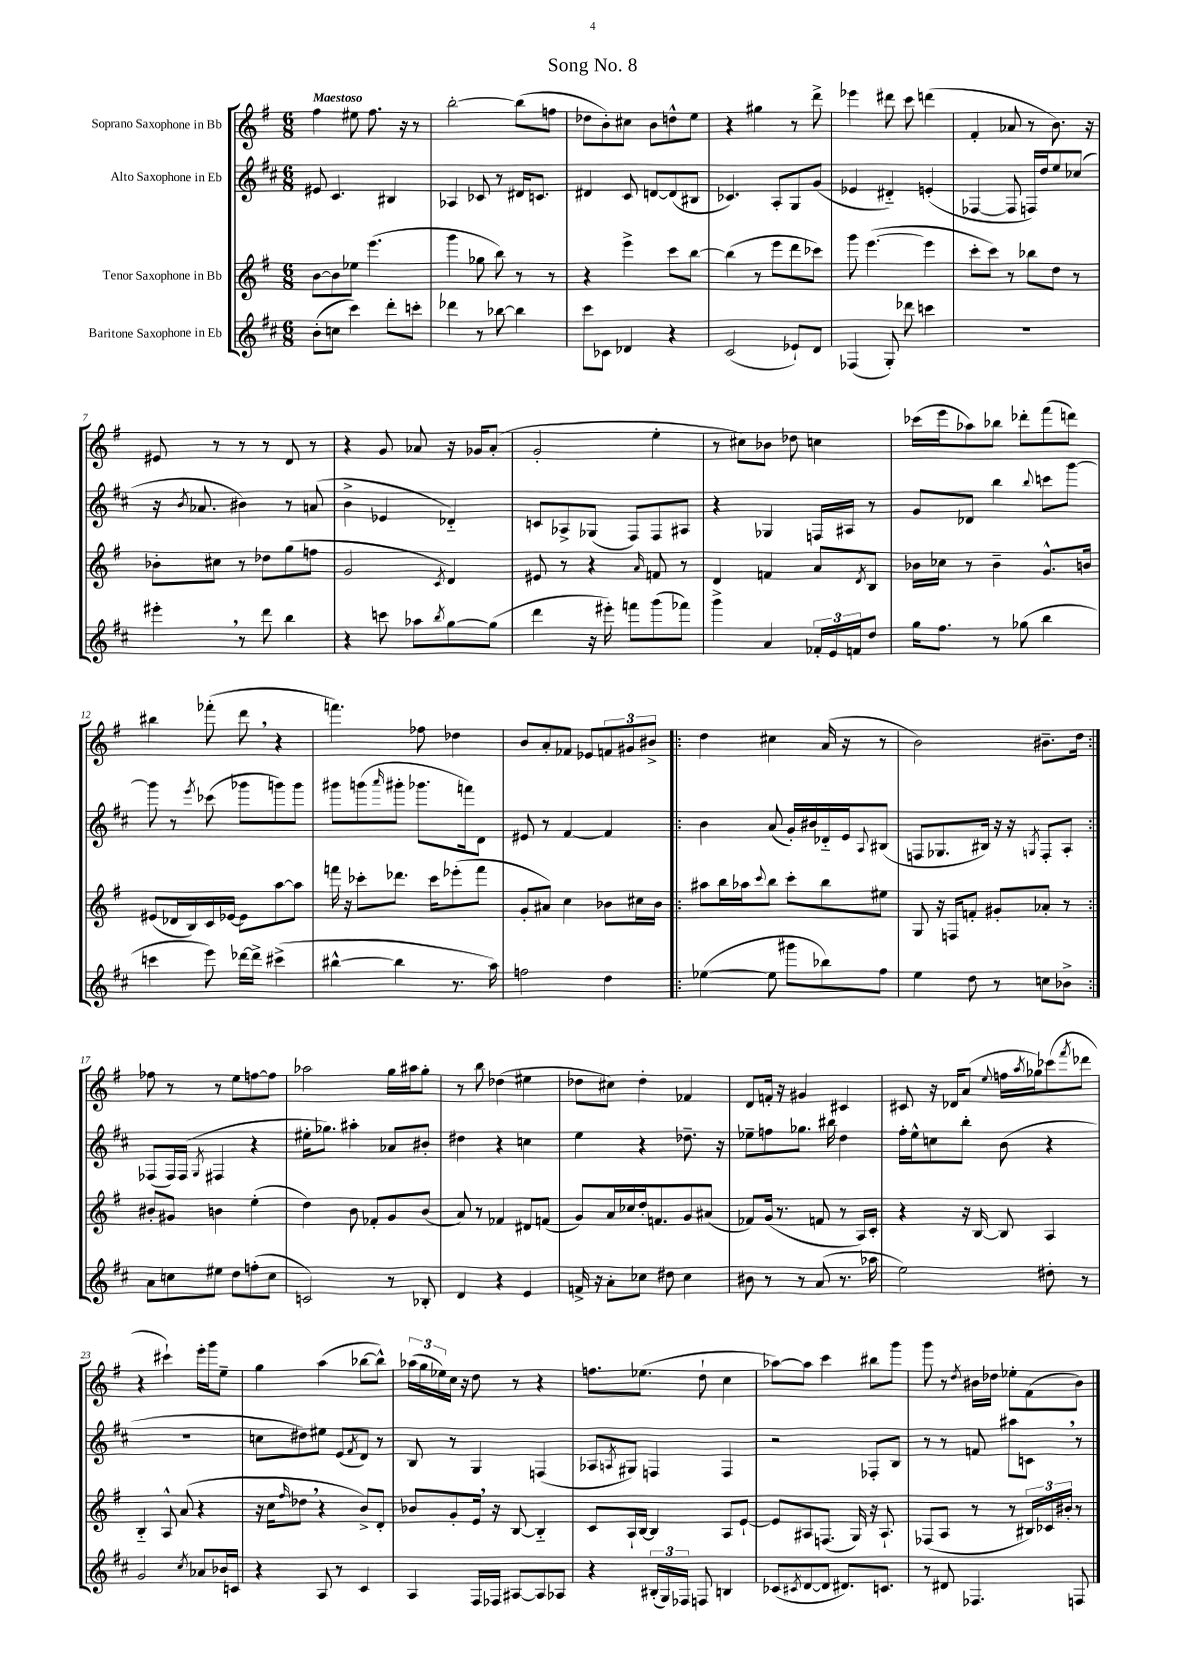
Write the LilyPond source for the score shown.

\header { title = "Song No. 8" }
<<
\new StaffGroup <<
\new Staff = "s0" \with { instrumentName = "Soprano Saxophone in Bb" } {
    \clef treble \key g \major \numericTimeSignature \time 6/8 \tempo "Maestoso"
    fis''4 eis''8 fis''8. r16 r8 |
    b''2~-. b''8( f''8 |
    des''8 b'8-.) cis''8 b'8 d''8-^ e''8 |
    r4 gis''4 r8 d'''8-> |
    ees'''4 dis'''8 c'''8 d'''4( |
    fis'4-. aes'8 r8 b'8.) r16 |
    eis'8 r8 r8 r8 d'8 r8 |
    r4 g'8 aes'8 r16 ges'16 aes'8-.( |
    g'2-. e''4-. |
    r8 cis''8) bes'8 des''8 c''4 |
    ces'''16( e'''16 aes''8) bes''8 des'''8-. fis'''8( d'''8) |
    bis''4 fes'''8-.( d'''8 \breathe r4 |
    f'''4.) fes''8 des''4 |
    b'8 a'8-. fes'8 ees'8 \tuplet 3/2 { f'8 gis'8 bis'8-> } |
    \repeat volta 2 { d''4 cis''4 a'16( r16 r8 |
    b'2) bis'8.-- d''16 | }
    fes''8 r8 r8 e''8 f''8~ f''8 |
    aes''2 g''16 ais''16 g''8-. |
    r8 b''8 des''4( eis''4 |
    des''8 cis''8) des''4-. fes'4 |
    d'8 f'16-. r16 gis'4 cis'4 |
    cis'8 r16 des'16 a'8( \appoggiatura { e''8 } f''16 \acciaccatura { a''8 } ges''16) ces'''8( \acciaccatura { fis'''8 } des'''8 |
    r4 cis'''4-!) e'''16-. g'''16 e''8-- |
    g''4 a''4( bes''8~ bes''8-^) |
    \tuplet 3/2 { aes''16( g''16 ees''16) } c''16 r16 d''8 r8 r4 |
    f''8. ees''8.( d''8-! c''4 |
    aes''8~) aes''8 c'''4 bis''8 g'''8 |
    g'''8 r8 \acciaccatura { d''8 } bis'16 des''16 ees''8-. fis'8( bis'8) \bar "|." |
}
\new Staff = "s1" \with { instrumentName = "Alto Saxophone in Eb" } {
    \clef treble \key d \major \numericTimeSignature \time 6/8
    eis'8 cis'4. bis4 |
    aes4 ces'8 r8 dis'16 c'8. |
    dis'4 cis'8 d'8~ d'8( bis8 |
    ces'4.) a8-. g8 g'8( |
    ees'4 dis'4-_) e'4-.( |
    fes4~ fes8 f16) d''16 e''8 ces''8( |
    r16 \acciaccatura { b'8 } aes'8. bis'4) r8 a'8( |
    b'4-> ees'4 des'4-_) |
    c'8 aes8-> ges8( fis8) fis8 ais8 |
    r4 ges4 f16 ais16 r8 |
    g'8 des'8 b''4 \appoggiatura { b''8 } c'''8 g'''8~ |
    g'''8 r8 \acciaccatura { e'''8 } ces'''8( ges'''8 g'''8) g'''8 |
    gis'''8 g'''8( \grace { a'''16 } gis'''8-. ges'''8. f'''16) d'8 |
    eis'8 r8 fis'4~ fis'4 |
    \repeat volta 2 { b'4 a'8( g'16-.) bis'16 des'16-_ e'16 \appoggiatura { a8 } bis8( |
    f8 ges8. bis16) r16 r16 \acciaccatura { g8 } f8-. a8-. | }
    fes8( fes16) fes16( \acciaccatura { g8 } fis4 r4 |
    eis''16-. ges''8.) ais''4-. aes'8 bis'8-. |
    dis''4 r4 c''4 |
    e''4 r4 des''8.-- r16 |
    ees''8-- f''8 ges''8. bis''16 d''4 |
    fis''16-. e''16-^ c''8 b''8-. b'8( r4 |
    R2. |
    c''8 dis''8) eis''8 e'8( \acciaccatura { fis'8 } d'8) r8 |
    b8 r8 g4 f4( |
    aes8 \acciaccatura { a8 } gis8) f4 f4 |
    r2 fes8-. b8 |
    r8 r8 f'8 ais''8 c'8 \breathe r8 \bar "|." |
}
\new Staff = "s2" \with { instrumentName = "Tenor Saxophone in Bb" } {
    \clef treble \key g \major \numericTimeSignature \time 6/8
    b'8~ b'8 ees''8 e'''4.( |
    g'''4 ges''8 b''8) r8 r8 |
    r4 e'''4-> c'''8 b''8~ |
    b''4( r8 e'''8 d'''8 ces'''8) |
    g'''8 e'''4.~( e'''4 |
    c'''8-. c'''8) r8 bes''8 d''8 r8 |
    bes'8-. cis''8 r8 des''8 g''8( f''8 |
    g'2 \acciaccatura { c'8 } d'4) |
    eis'8 r8 r4 \grace { a'16 } f'8 r8 |
    d'4 f'4 a'8 \acciaccatura { d'8 } b8 |
    bes'16 ces''16 r8 bes'4-- g'8.-^ b'16 |
    eis'8( des'16 b16) c'16 ees'16~ ees'8 a''8~ a''8 |
    f'''16 r16 ces'''8-. des'''8. ces'''16 ees'''8-.( f'''8 |
    g'8-. ais'8) c''4 bes'8 cis''16 bes'16 |
    \repeat volta 2 { ais''8 b''16 aes''16 \appoggiatura { c'''8 } b''8 c'''8-. b''8 eis''8 |
    g8 r16 f16 f'8-. gis'8-. aes'8-. r8 | }
    bis'8-. gis'8 b'4 e''4-.( |
    d''4) b'8 fes'8-. g'8 b'8( |
    a'8) r8 fes'4 dis'8 f'8( |
    g'8) a'16 ces''16 d''16-. f'8. g'8 ais'8( |
    fes'8) g'16( r8. f'8 r8 a16) c'16-. |
    r4 r16 b16~ b8 a4 |
    b4-_ a8-^ a'8( r4 |
    r16 c''16 \grace { fis''16 } des''8 \breathe r4 b'8->) d'8-. |
    bes'8 g'8-. e'16 \breathe r16 b8~ b4-_ |
    c'8 a16-! b16~ b4 a8 e'8~-! |
    e'8 ais8 f8.( g16) r16 ais8.-! |
    fes8( a8 r8 r8 \tuplet 3/2 { bis16) ces'16 bis'16-. } r8 \bar "|." |
}
\new Staff = "s3" \with { instrumentName = "Baritone Saxophone in Eb" } {
    \clef treble \key d \major \numericTimeSignature \time 6/8
    b'8-.( c''8 cis'''4) d'''8-. c'''8-. |
    des'''4 r8 bes''8~ bes''4 |
    cis'''8 ces'8 des'4 r4 |
    cis'2( ees'8-!) d'8 |
    fes4( g8-.) des'''8 c'''4 |
    R2. |
    eis'''4-. \breathe r8 d'''8 b''4 |
    r4 c'''8 aes''8 \acciaccatura { b''8 } g''8~ g''8( |
    d'''4 r16 eis'''16-.) f'''8 g'''8( fes'''8) |
    g'''4-> a'4 \tuplet 3/2 { fes'16-. e'16 f'16 } d''8 |
    g''16 fis''8. r8 ges''8( b''4 |
    c'''4 e'''8) des'''16~ des'''16-> cis'''4->( |
    bis''4~-^ bis''4 r8. a''16) |
    f''2 d''4 |
    \repeat volta 2 { ees''4~( ees''8 gis'''8 bes''8) fis''8 |
    e''4 d''8 r8 c''8 bes'8-> | }
    a'8 c''8 eis''8 d''8 f''8-.( c''8 |
    c'2) r8 bes8-. |
    d'4 r4 e'4 |
    f'16-> r16 a'8-. ces''8 dis''8 ces''4 |
    bis'8 r8 r8 a'8( r8. aes''16 |
    e''2) dis''8-. r8 |
    g'2 \acciaccatura { cis''8 } aes'8 bes'16 c'16 |
    r4 a8 r8 cis'4 |
    a4 fis16 fes16 ais8~ ais8 aes8 |
    r4 \tuplet 3/2 { bis16-.( g16) fes16 } f8 b4 |
    ces'8( \acciaccatura { cis'8 } d'8~ d'8 dis'8.) c'8. |
    r8 dis'8 fes4. f8 \bar "|." |
}
>>
>>
